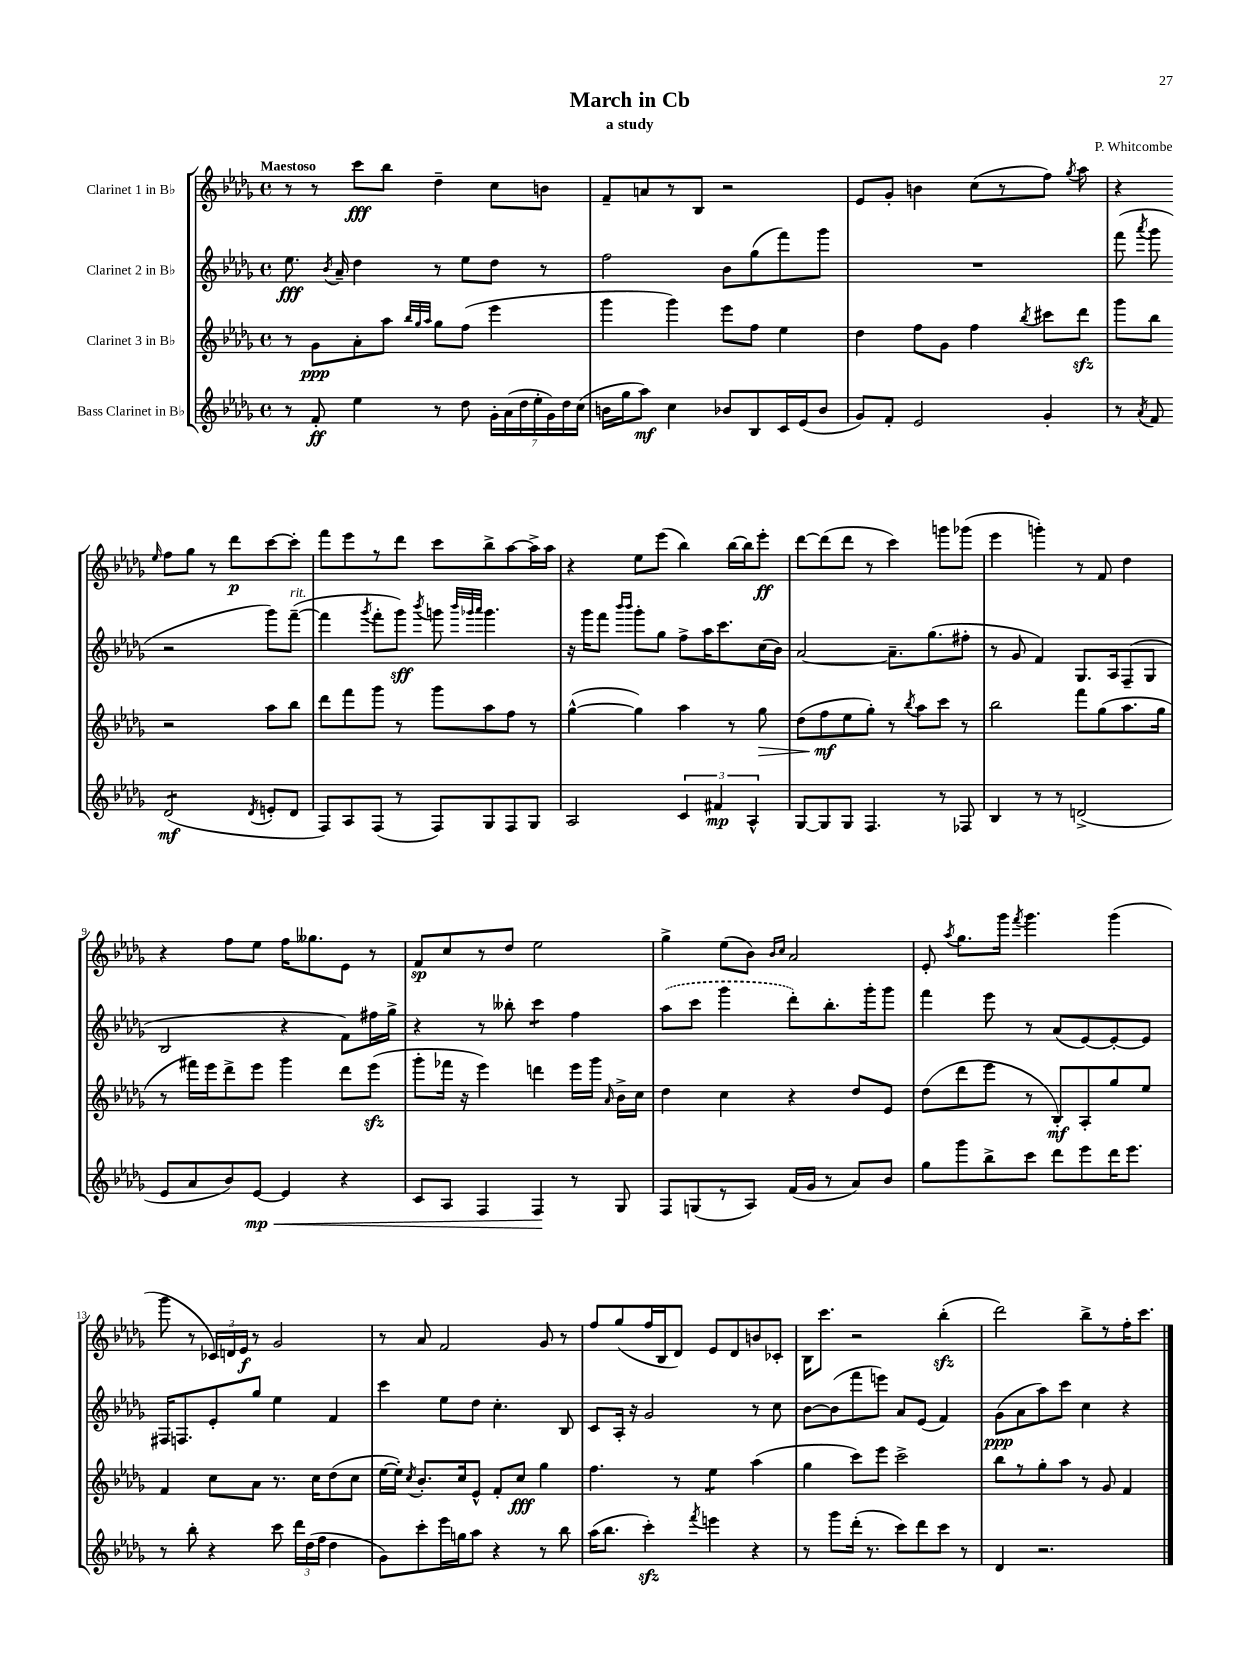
\header { title = "March in Cb" composer = "P. Whitcombe" subtitle = "a study" }
<<
\new StaffGroup <<
\new Staff = "s0" \with { instrumentName = "Clarinet 1 in Bb" } {
    \clef treble \key des \major \defaultTimeSignature \time 4/4 \tempo "Maestoso"
    \autoBeamOff r8 r8 c'''8[\fff bes''8] des''4-- c''8[ b'8] |
    f'8[-- a'8 r8 bes8] r2 |
    ees'8[ ges'8]-. b'4 c''8[( r8 f''8]) \acciaccatura { ges''8 } aes''8 |
    r4 \grace { ees''16 } f''8[ ges''8] r8 des'''8[\p c'''8~ c'''8]-. |
    f'''8[ ees'''8 r8 des'''8] c'''8[ bes''8-> aes''8~ aes''16-> aes''16] |
    r4 ees''8[ ees'''8]( bes''4) bes''16[~ bes''16 ees'''8]-.\ff |
    des'''8[~ des'''8( des'''8] r8 c'''4) g'''8[ ges'''8]( |
    ees'''4 g'''4-.) r8 f'8 des''4 |
    r4 f''8[ ees''8] f''16[ geses''8. ees'8] r8 |
    f'8[\sp c''8 r8 des''8] ees''2 |
    ges''4-> ees''8[( bes'8]) \grace { bes'16[ c''16] } aes'2 |
    ees'8-. \acciaccatura { aes''8 } ges''8.[ ges'''16] \acciaccatura { f'''8 } ges'''4. ges'''4( |
    ges'''8 r8 \tuplet 3/2 { ces'16[) d'16 ees'16]\f } r8 ges'2 |
    r8 aes'8 f'2 ges'8 r8 |
    f''8[ ges''8( f''16 bes16 des'8]) ees'8[ des'8 b'8 ces'8]-. |
    bes16[ c'''8.] r2 bes''4-.\sfz( |
    des'''2) bes''8[-> r8 f''16-. c'''8.] \bar "|." |
}
\new Staff = "s1" \with { instrumentName = "Clarinet 2 in Bb" } {
    \clef treble \key des \major \defaultTimeSignature \time 4/4
    \autoBeamOff ees''8.\fff \acciaccatura { bes'8 } aes'16-- des''4 r8 ees''8[ des''8] r8 |
    f''2 bes'8[ ges''8( f'''8) ges'''8] |
    R1 |
    f'''8( \acciaccatura { aes'''8 } ges'''8 r2 ges'''8[) f'''8]~--^\markup { \italic "rit." }( |
    f'''4 \acciaccatura { ges'''8 } f'''8[-. ges'''8]\sff) \acciaccatura { bes'''8 } g'''8 \grace { bes'''32[ ges'''32 aes'''32] } ges'''4. |
    r16 ges'''16[ f'''8] \grace { bes'''16[ bes'''16] } ges'''8[-. ges''8] f''8[-> aes''16 c'''8. c''16( bes'16]) |
    aes'2~ aes'8.[-- ges''8.( fis''8]-. |
    r8 ges'8 f'4) ges8.[ aes16 f8--( ges8] |
    bes2 r4 f'8[) fis''16 ges''16]-> |
    r4 r8 beses''8-. c'''4:8 f''4 |
    \once \slurDashed aes''8[( c'''8] ges'''4 des'''8[-.) bes''8.-. ges'''16-. ges'''8] |
    f'''4 ees'''8 r8 aes'8[( ees'8~) ees'8~-. ees'8] |
    fis16[ f8. ees'8-. ges''8] ees''4 f'4 |
    c'''4 ees''8[ des''8] c''4.-. bes8 |
    c'8[ aes16]-. r16 ges'2 r8 c''8 |
    bes'8[~ bes'8( f'''8 e'''8]) aes'8[ ees'8]( f'4) |
    ges'8[\ppp( aes'8 aes''8) c'''8] c''4 r4 \bar "|." |
}
\new Staff = "s2" \with { instrumentName = "Clarinet 3 in Bb" } {
    \clef treble \key des \major \defaultTimeSignature \time 4/4
    \autoBeamOff r8 ges'8[\ppp aes'8-. aes''8] \grace { bes''32[ ges''32 aes''32] } ges''8[ f''8]( ees'''4 |
    ges'''4 ges'''4) ees'''8[ f''8] ees''4 |
    des''4 f''8[ ges'8] f''4 \acciaccatura { bes''8 } cis'''8[ des'''8]\sfz |
    ges'''8[ bes''8] r2 aes''8[ bes''8] |
    des'''8[ f'''8 ges'''8] r8 ges'''8[ aes''8 f''8] r8 |
    ges''4~-^( ges''4) aes''4 r8 ges''8\> |
    des''8[( f''8\mf\! ees''8 ges''8]-.) r8 \acciaccatura { bes''8 } aes''8[ c'''8] r8 |
    bes''2 f'''8[ ges''8( aes''8. ges''16] |
    r8 fis'''16[) ees'''16 des'''8-> ees'''8] ges'''4 des'''8[ ees'''8]\sfz( |
    ges'''8[-. fes'''16] r16 ees'''4) d'''4 ees'''16[ ges'''16] \grace { aes'16 } bes'16[-> c''16] |
    des''4 c''4 r4 des''8[ ees'8] |
    des''8[( des'''8 ees'''8] r8 bes8[-.\mf) aes8-. ges''8 ees''8] |
    f'4 c''8[ aes'8] r8. c''16[ des''8( c''8] |
    ees''16[~ ees''16]-.) \acciaccatura { c''8 } bes'8.[-. c''16 ees'8]-^ f'8[-. c''8]\fff ges''4 |
    f''4. r8 ees''4:8 aes''4( |
    ges''4 c'''8[) ees'''8] c'''2-> |
    bes''8[ r8 ges''8-. aes''8] r8 ges'8 f'4 \bar "|." |
}
\new Staff = "s3" \with { instrumentName = "Bass Clarinet in Bb" } {
    \clef treble \key des \major \defaultTimeSignature \time 4/4
    \autoBeamOff r8 f'8-.\ff ees''4 r8 des''8 \tuplet 7/4 { ges'16[-. aes'16( des''16 ees''16-. ges'16) des''16 c''16]( } |
    b'16[ ges''16 aes''8]\mf) c''4 bes'8[ bes8 c'16 ees'16( bes'8] |
    ges'8[) f'8]-. ees'2 ges'4-. |
    r8 \acciaccatura { aes'8 } f'8 des'2:8\mf( \acciaccatura { des'8 } e'8[-. des'8] |
    f8[) aes8 f8]( r8 f8[) ges8 f8 ges8] |
    aes2 \tuplet 3/2 { c'4 fis'4\mp aes4-^ } |
    ges8[~ ges8 ges8] f4. r8 fes8 |
    bes4 r8 r8 d'2->( |
    ees'8[ aes'8 bes'8) ees'8]~\mp\< ees'4 r4 |
    c'8[ aes8] f4 f4\! r8 ges8 |
    f8[ g8( r8 aes8]) f'16[( ges'16] r8 aes'8[) bes'8] |
    ges''8[ ges'''8 bes''8-> c'''8] des'''8[ ees'''8 des'''16 ees'''8.] |
    r8 bes''8-. r4 c'''8 \tuplet 3/2 { des'''16[ des''16( f''16] } des''4 |
    ges'8[) c'''8-. ees'''16 g''16 aes''8] r4 r8 bes''8 |
    aes''16[( bes''8.] c'''4-.\sfz) \acciaccatura { f'''8 } e'''4 r4 |
    r8 ges'''8[ des'''16]-.( r8. c'''8[) des'''8 c'''8] r8 |
    des'4 r2. \bar "|." |
}
>>
>>
